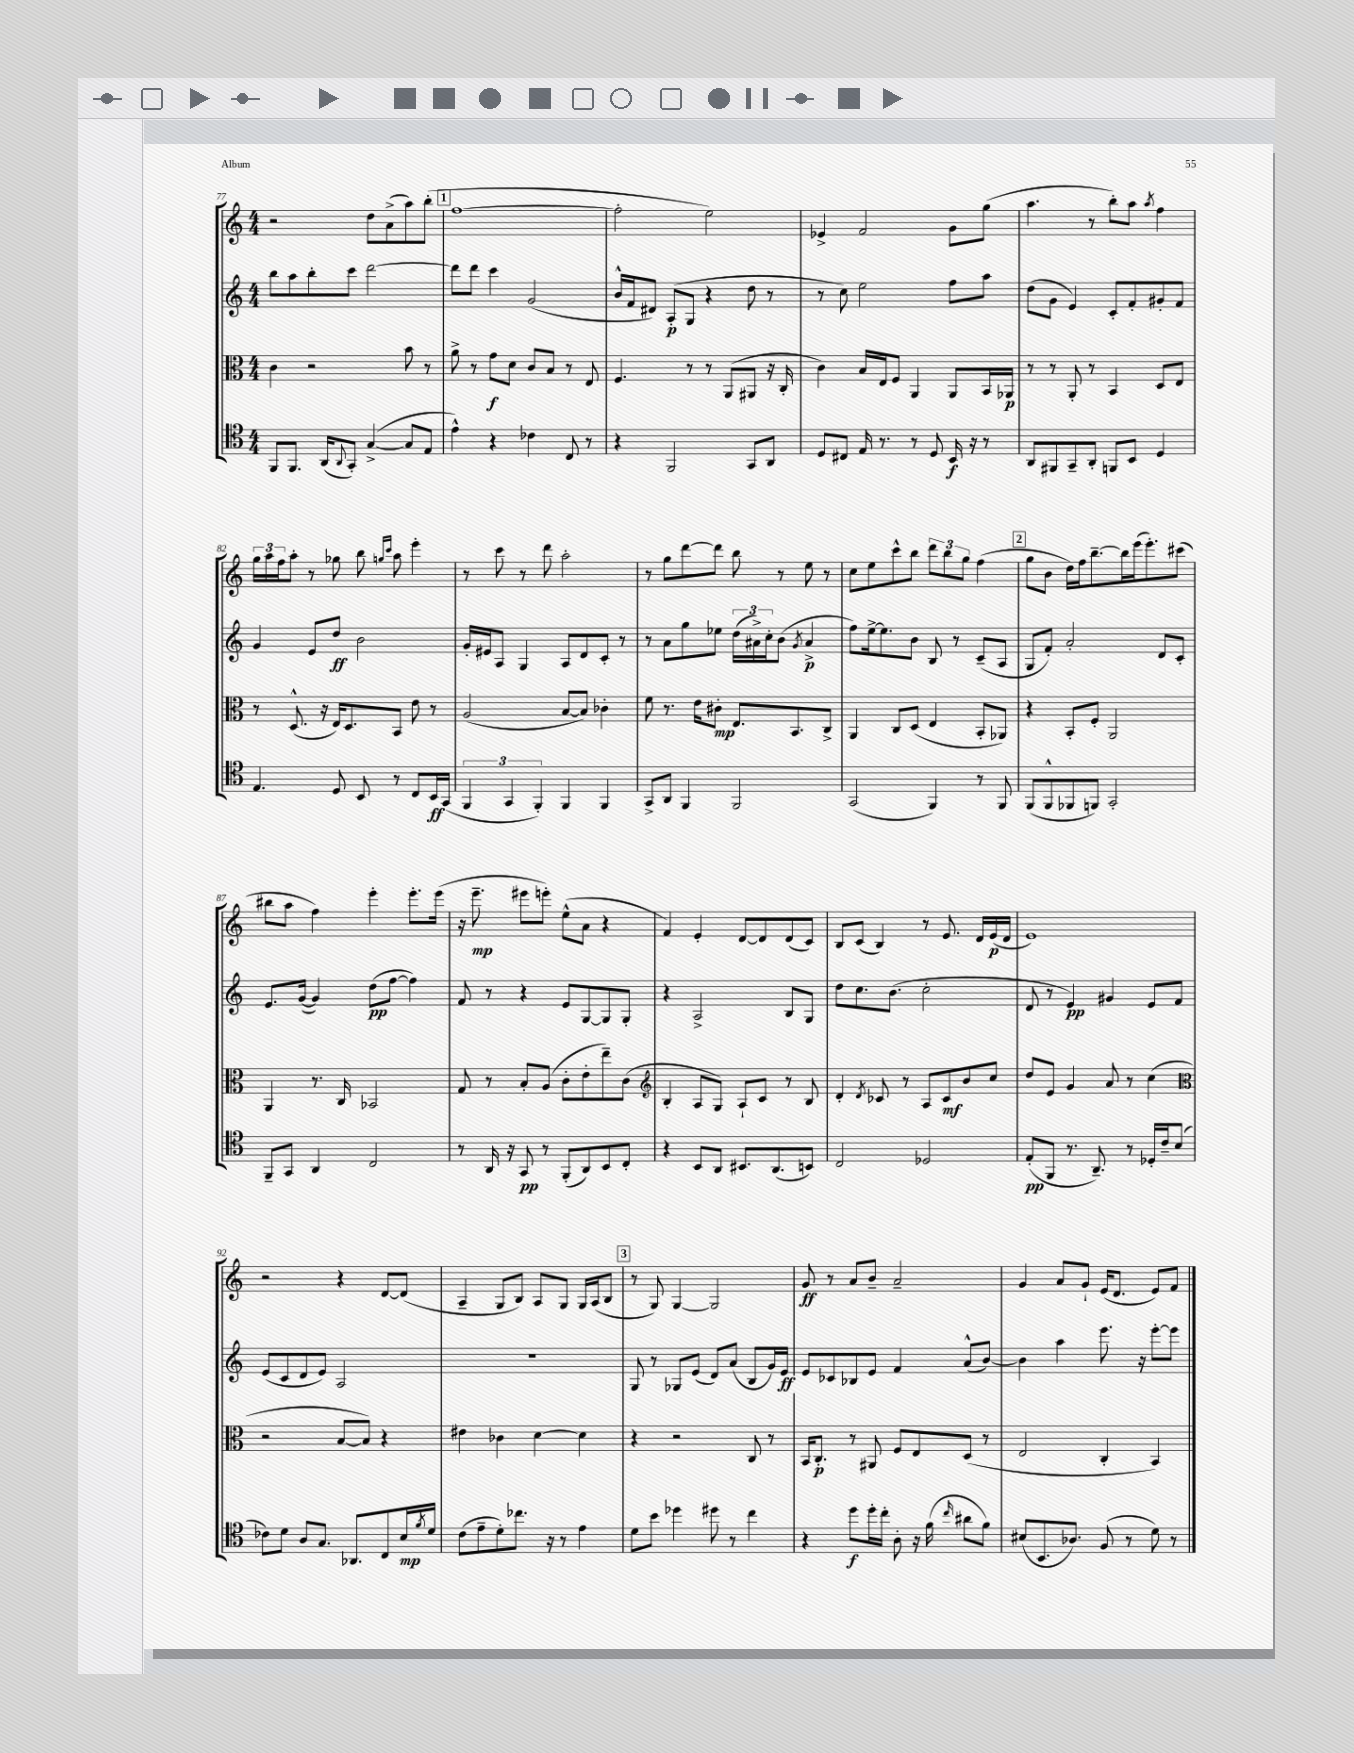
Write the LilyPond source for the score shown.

<<
\new StaffGroup <<
\new Staff = "s0" {
    \clef treble \key c \major \numericTimeSignature \time 4/4
    r2 d''8 a'8->( a''8) b''8-.( |
    \mark \markup { \box "1" } f''1~ |
    f''2-. e''2) |
    ees'4-> f'2 g'8 g''8( |
    a''4. r8 b''8-.) a''8 \acciaccatura { a''8 } f''4 |
    \tuplet 3/2 { g''16 a''16 f''16 } a''8-. r8 ges''8 b''8 \grace { g''16 c'''16 } a''8 e'''4-. |
    r8 c'''8 r8 d'''8 a''2-. |
    r8 g''8 d'''8~ d'''8 b''8 r8 e''8 r8 |
    c''8 e''8 c'''8-^ b''8 \tuplet 3/2 { d'''8 b''8 g''8 } f''4( |
    \mark \markup { \box "2" } g''8 b'8 d''16) f''16 b''8.~-- b''16 e'''16( e'''8.-.) cis'''8( |
    bis''8 a''8 f''4) e'''4-. e'''8.-. e'''16( |
    r16 e'''8.--\mp eis'''8 e'''8-.) e''8-^( a'8 r4 |
    f'4) e'4-. d'8~ d'8 d'8( c'8) |
    b8 c'8( b4) r8 e'8. d'16 e'16\p( d'16 |
    e'1) |
    r2 r4 d'8~ d'8( |
    a4-- g8 b8) a8 g8 g16 a16( b8 |
    \mark \markup { \box "3" } r8 g8) g4~ g2 |
    g'8\ff r8 a'8 b'8-- a'2-- |
    g'4 a'8 g'8-! e'16( d'8. e'8) f'8 \bar "|." |
}
\new Staff = "s1" {
    \clef treble \key c \major \numericTimeSignature \time 4/4
    b''8 a''8 b''8-. c'''8 d'''2~ |
    \mark \markup { \box "1" } d'''8 d'''8 c'''4 g'2( |
    b'16-^ f'16 dis'8) a8-.\p( g8 r4 d''8 r8 |
    r8 c''8) e''2 f''8 a''8 |
    d''8( g'8 e'4) c'8-. f'8-. gis'8-. f'8 |
    g'4 e'8 d''8\ff b'2 |
    g'16-. eis'16 a8 g4 a8 d'8 c'8-. r8 |
    r8 a'8 g''8 ees''8 \tuplet 3/2 { d''16( ais'16->) c''16-. } b'8( \acciaccatura { g'8 } ais'4->\p |
    f''8) e''16~-> e''8. b'8 b8 r8 c'8--( a8 |
    \mark \markup { \box "2" } g8 f'8-.) a'2-. d'8 c'8-. |
    e'8. g'16~( g'4) d''8\pp( f''8~ f''4) |
    f'8 r8 r4 e'8 g8~ g8 g8-. |
    r4 a2-> b8 g8 |
    d''8 c''8. b'8.( c''2-. |
    d'8 r8 e'4\pp) gis'4 e'8 f'8 |
    e'8( c'8 d'8 e'8) a2 |
    r1 |
    \mark \markup { \box "3" } g8 r8 ges8 e'8( d'8) a'8( b8 g'16) e'16\ff |
    e'8 ces'8 bes8 e'8 f'4 a'8-^( b'8~) |
    b'4 a''4 e'''8. r16 e'''8~-. e'''8 \bar "|." |
}
\new Staff = "s2" {
    \clef alto \key c \major \numericTimeSignature \time 4/4
    c'4 r2 b'8 r8 |
    \mark \markup { \box "1" } a'8-> r8 g'8\f d'8 c'8 b8 r8 e8 |
    f4. r8 r8 a,8( ais,8 r16 c16-. |
    c'4) b16 e16 f8 a,4 a,8 b,16 aes,16\p |
    r8 r8 a,8-. r8 b,4 d8 e8 |
    r8 d8.-^( r16 e16) d8. b,8 e'8 r8 |
    a2( b8~ b8) ces'4-. |
    f'8 r8. e'16 cis'8-.\mp e8. b,8. c8-> |
    a,4 c8 d8( e4 b,8-. aes,8) |
    \mark \markup { \box "2" } r4 b,8-. f8-. a,2 |
    a,4 r8. c16 bes,2 |
    g8 r8 b8-. a8( c'8-. e'8-. e''8--) c'8( |
    \clef treble b4-. a8 g8) a8-! c'8 r8 b8 |
    d'4-. \acciaccatura { d'8 } ces'8 r8 a8 ces'8\mf b'8 c''8 |
    d''8 e'8 g'4 a'8 r8 c''4( |
    \clef alto r2 b8~ b8) r4 |
    eis'4 ces'4 d'4~ d'4 |
    \mark \markup { \box "3" } r4 r2 c8 r8 |
    b,16 c8.-.\p r8 ais,8 f8 e8 d8( r8 |
    e2 c4-. b,4) \bar "|." |
}
\new Staff = "s3" {
    \clef tenor \key c \major \numericTimeSignature \time 4/4
    f,8 f,8. a,16( \appoggiatura { a,8 } g,8-.) g4~->( g8 e8 |
    \mark \markup { \box "1" } e'4-^) r4 ces'4 c8 r8 |
    r4 f,2 g,8 a,8 |
    d8 cis8 e16 r8. r8 d8 b,16\f r16 r8 |
    a,8 fis,8 g,8-- a,8-. f,8 b,8 d4 |
    e4. d8 b,8 r8 c8 b,16\ff g,16( |
    \tuplet 3/2 { f,4 g,4 f,4-.) } f,4 f,4 |
    g,8-> a,8 f,4 f,2 |
    g,2( f,4) r8 f,8 |
    \mark \markup { \box "2" } f,8( f,8-^ fes,8 f,8) g,2-. |
    f,8-- g,8 a,4 c2 |
    r8 a,16 r16 g,8\pp r8 f,8-.( a,8) b,8 c8-. |
    r4 b,8 a,8 bis,8. a,8.( b,8) |
    c2 des2 |
    e8-.\pp( f,8 r8. a,8.--) r8 des16-. c'16-- b8( |
    ces'8) d'8 a8 g8. aes,8. c8 b16\mp \acciaccatura { f'8 } d'16 |
    c'8( e'8-- d'8-.) ces''8. r16 r8 e'4 |
    \mark \markup { \box "3" } d'8 b'8 des''4 dis''8 r8 c''4 |
    r4 d''8\f d''16-. c''16-. a8-. r16 f'16( \grace { c''16 } ais'8 f'8) |
    bis8( b,8. aes8.) f8( r8 d'8) r8 \bar "|." |
}
>>
>>
\layout { \context { \Score currentBarNumber = #77 } }
